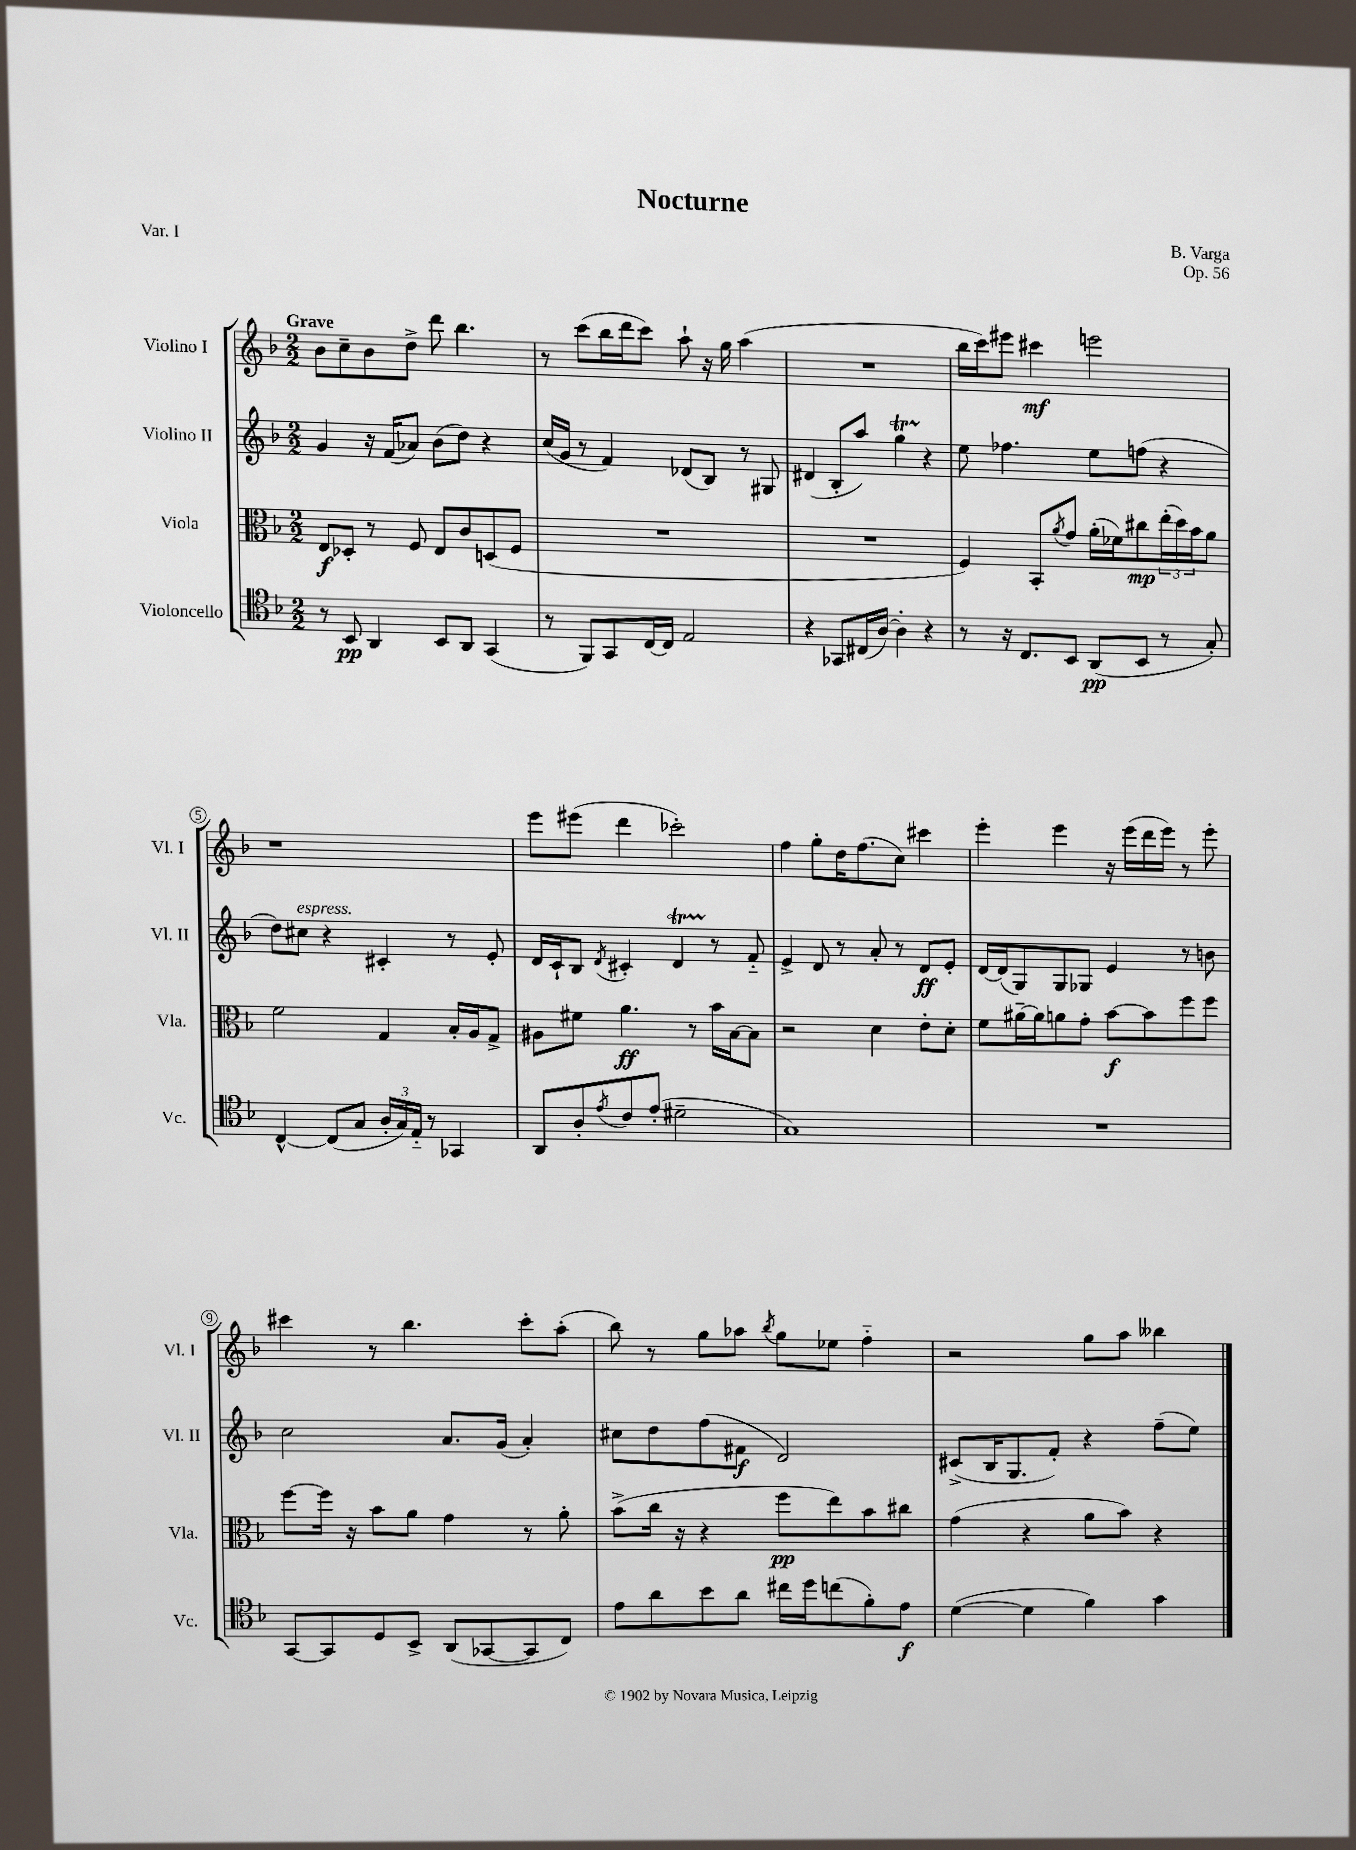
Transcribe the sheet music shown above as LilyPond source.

\header { title = "Nocturne" composer = "B. Varga" opus = "Op. 56" piece = "Var. I" }
<<
\new StaffGroup <<
\new Staff = "s0" \with { instrumentName = "Violino I" shortInstrumentName = "Vl. I" } {
    \clef treble \key f \major \numericTimeSignature \time 2/2 \tempo "Grave"
    bes'8 c''8-- bes'8 d''8-> d'''8 bes''4. |
    r8 c'''8( bes''16 d'''16 c'''8) a''8-! r16 g''16 a''4( |
    R1 |
    bes''16 c'''16) eis'''8 cis'''4\mf e'''2 |
    r1 |
    e'''8 eis'''8( d'''4 ces'''2-.) |
    f''4 g''8-. d''16 f''8.( c''8) cis'''4 |
    e'''4-. e'''4 r16 e'''16( d'''16 e'''16) r8 e'''8-. |
    cis'''4 r8 bes''4. cis'''8-. a''8-.( |
    bes''8) r8 g''8 aes''8 \acciaccatura { bes''8 } g''8 ees''8 f''4-_ |
    r2 g''8 a''8 beses''4 \bar "|." |
}
\new Staff = "s1" \with { instrumentName = "Violino II" shortInstrumentName = "Vl. II" } {
    \clef treble \key f \major \numericTimeSignature \time 2/2
    g'4 r16 f'16( aes'8) bes'8( d''8) r4 |
    c''16( g'16 r8 f'4) des'8( bes8) r8 gis8 |
    dis'4( bes8-. a''8) g''4\startTrillSpan r4\stopTrillSpan |
    e''8 fes''4. e''8 f''8( r4 |
    d''8) cis''8^\markup { \italic "espress." } r4 cis'4-. r8 e'8-. |
    d'16 c'16-! bes8 \acciaccatura { d'8 } cis'4-. d'4\startTrillSpan r8\stopTrillSpan f'8-_ |
    e'4-> d'8 r8 a'8-. r8 d'8\ff e'8-. |
    d'16~ d'16( g8) g8 ges8 e'4 r8 b'8 |
    c''2 a'8. g'16( a'4-.) |
    cis''8 d''8 f''8( fis'8\f d'2) |
    cis'8->( bes16 g8. f'8-.) r4 f''8--( e''8) \bar "|." |
}
\new Staff = "s2" \with { instrumentName = "Viola" shortInstrumentName = "Vla." } {
    \clef alto \key f \major \numericTimeSignature \time 2/2
    e8\f des8-. r8 f8 e8 c'8 d8( f8 |
    R1 |
    R1 |
    f4) bes,8-. \acciaccatura { a'8 } g'8 a'16-.( fes'16) cis''8\mp \tuplet 3/2 { e''16-.( d''16) bes'16 } a'8 |
    f'2 g4 bes16-. a16 g8-> |
    ais8 fis'8 a'4.\ff r8 bes'16 bes16~ bes8 |
    r2 d'4 e'8-. d'8-. |
    f'8 ais'16~-- ais'16 a'8 g'8-. bes'8~\f bes'8 f''8 f''8 |
    f''8~ f''16 r16 bes'8 a'8 g'4 r8 a'8-. |
    bes'8->( c''16 r16 r4 f''8\pp e''8) bes'8 cis''8 |
    g'4( r4 a'8 bes'8) r4 \bar "|." |
}
\new Staff = "s3" \with { instrumentName = "Violoncello" shortInstrumentName = "Vc." } {
    \clef tenor \key f \major \numericTimeSignature \time 2/2
    r8 bes,8\pp a,4 bes,8 a,8 g,4( |
    r8 f,8) g,8 c16~ c16 e2 |
    r4 ges,8 cis16( a16~) a4-. r4 |
    r8 r16 c8. bes,8 a,8\pp( bes,8 r8 g8-.) |
    c4~-^ c8( g8 \tuplet 3/2 { a16-. g16) e16-_ } r8 ges,4 |
    a,8 a8-. \acciaccatura { e'8 } c'8 e'8-.( dis'2-- |
    g1) |
    R1 |
    g,8~ g,8 d8 bes,8-> a,8( ges,8~ ges,8 c8) |
    e'8 a'8 bes'8 a'8 cis''16 d''16 c''8( f'8-.) e'8\f |
    d'4~( d'4 f'4) g'4 \bar "|." |
}
>>
>>
\layout { \context { \Score \override BarNumber.stencil = #(make-stencil-circler 0.1 0.3 ly:text-interface::print) } }
